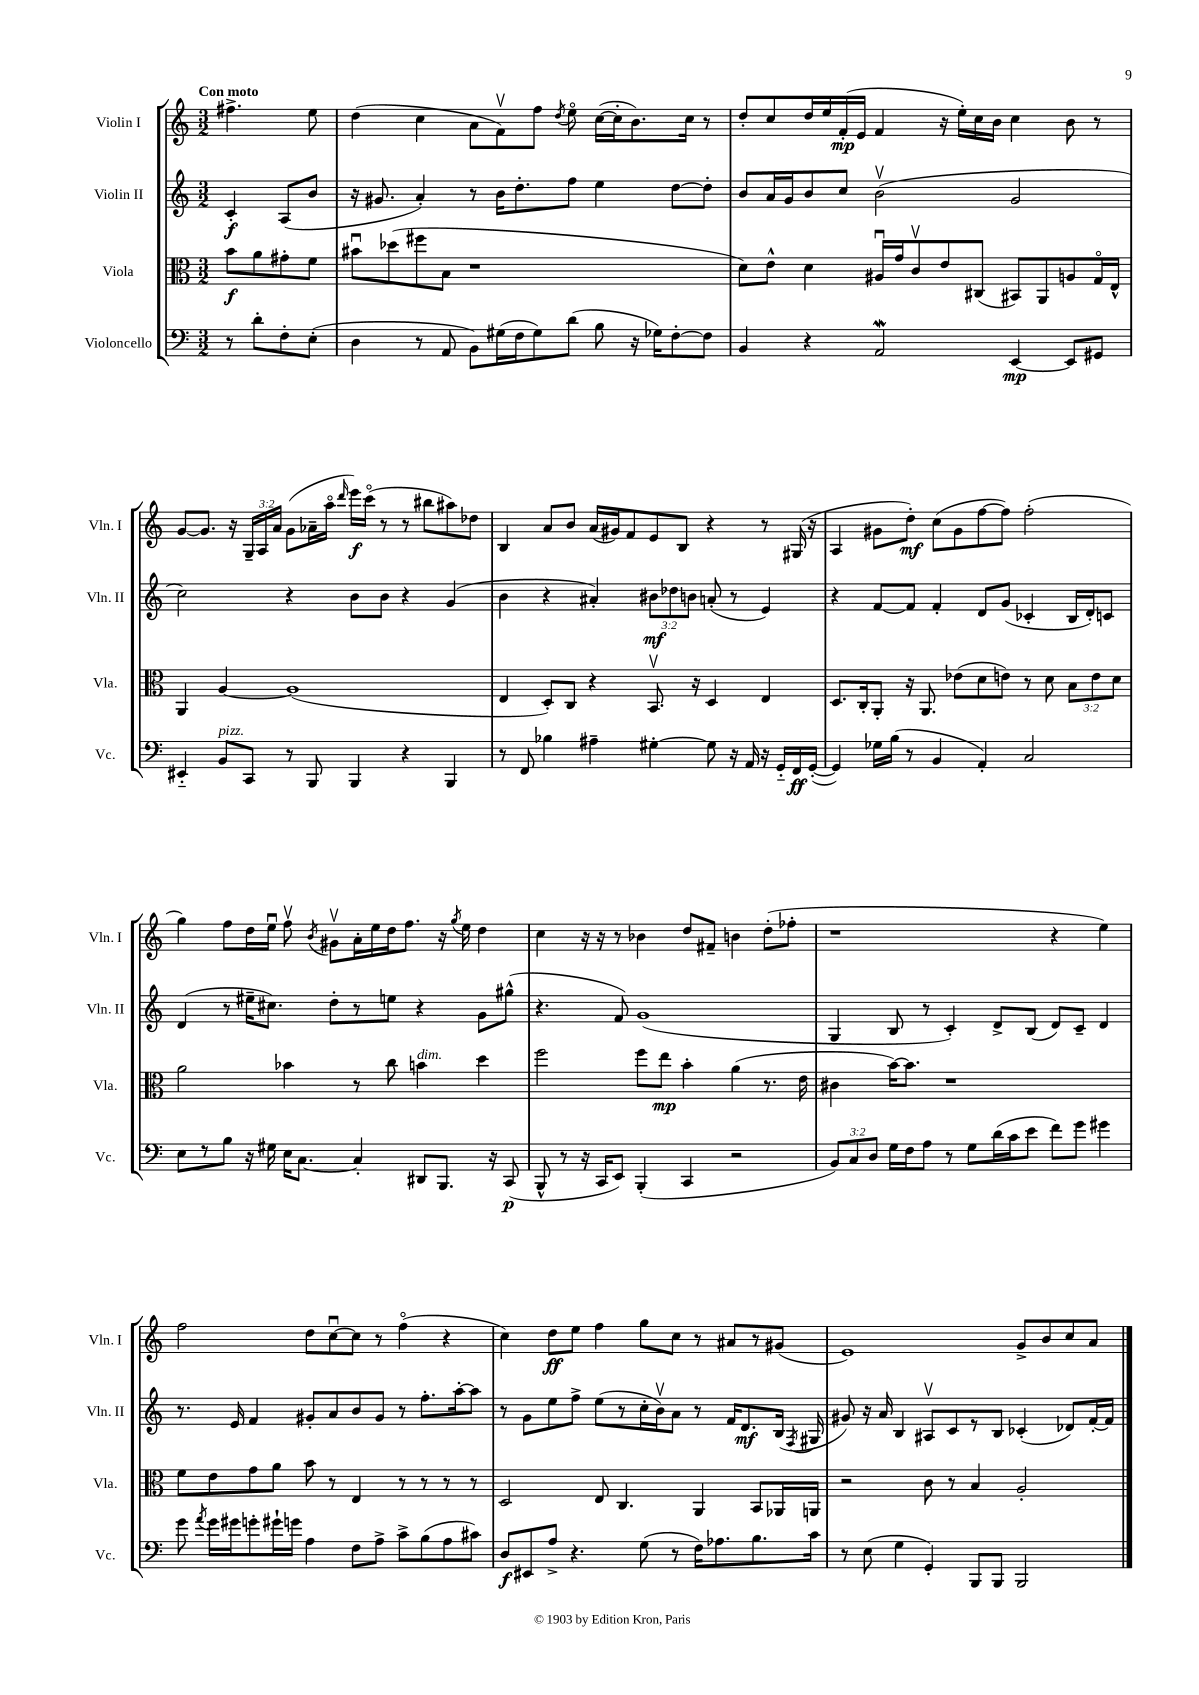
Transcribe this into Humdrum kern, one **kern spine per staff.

**kern	**kern	**kern	**kern
*staff4	*staff3	*staff2	*staff1
*clefF4	*clefC3	*clefG2	*clefG2
*k[]	*k[]	*k[]	*k[]
*M3/2	*M3/2	*M3/2	*M3/2
8r	8b\L	4c'/	4.ff#^\
8d'\L	8a\	.	.
8F'\	8g#'\	(8A/L	.
(8E'\J	8f\J	8b/J	8ee\
=	=	=	=
4D\	8b#u\L	16r	(4dd\
.	.	8.g#/	.
.	(8dd-\	.	.
8r	8ff#\	4a'/)	4cc\
8AA/	8B\J	.	.
8BB\L)	1r	8r	8a\L
(16G#\L	.	16b\LK	8fv\)
16F\J	.	8.dd'\	.
8G#\)	.	.	8ff\J
.	.	.	8qdd/
(8d\J	.	8ff\J	8eeo\
8B\	.	4ee\	([16cc\LL
.	.	.	16cc'\]J
16r	.	.	8.b\)
16G-\LK)	.	.	.
[8F'\	.	[8dd\L	.
.	.	.	16cc\Jk
8F\]J	.	8dd'\]J	8r
=	=	=	=
4BB/	8d\L)	8b/L	8dd'/L
.	8e^^\J	16a/L	8cc/
.	.	16g/J	.
4r	4d\	8b/	16dd/L
.	.	.	16ee/
.	.	8cc/J	(16f'/
.	.	.	16e/JJ
2AA/	16A#u/LL	(2bv\	4f/
.	16g/J	.	.
.	8cv/	.	.
.	8e/	.	16r
.	.	.	16ee'\LL)
.	(8C#/J	.	16cc\
.	.	.	16b\JJ
[4EE/	8BB#/L)	2g/	4cc\
.	8AA/	.	.
8EE/]L	8A/	.	8b\
8GG#/J	16Go/L	.	8r
.	16E^^/JJ	.	.
=	=	=	=
4EE#'~/	4AA/	2cc\)	[8g/L
.	.	.	8.g/]J
8BB/L	[4A/	.	.
.	.	.	16r
8CC/J	.	.	24G~/LL
.	.	.	24A/
.	.	.	24a/JJ
8r	(1A]	4r	(8g\L
8BBB/	.	.	16a-~\L
.	.	.	16aao\JJ
.	.	.	16qqddd/
4BBB/	.	8b\L	16eee\LL)
.	.	.	(16ccco\JJ
.	.	8b\J	8r
4r	.	4r	8r
.	.	.	8bb#\L
4BBB/	.	(4g/	8aa#\)
.	.	.	8dd-\J
=	=	=	=
8r	4E/	4b\	4B/
8FF/	.	.	.
4B-\	8D'/L)	4r	8a/L
.	8C/J	.	8b/J
4A#~\	4r	4a#'/)	(16a/LL
.	.	.	16g#/J)
.	.	.	8f/
[4G#'\	8.BBv/	12b#\L	8e/
.	.	12dd-\	.
.	.	.	8B/J
.	.	12b\J	.
.	16r	.	.
8G#\]	4D/	(8a'/	4r
16r	.	8r	.
16AA/	.	.	.
16r	4E/	4e/)	8r
16GG'~/LL	.	.	.
16FF/	.	.	(16G#/
([16GG'/JJ	.	.	16r
=	=	=	=
4GG/])	8.D/L	4r	4A/
.	16C'/k	.	.
16G-\LL	8AA'/J	[8f/L	8g#\L
(16B\JJ	.	.	.
8r	16r	8f/]J	8dd'\J)
.	8.AA/	.	.
4BB/	.	4f'/	(8cc\L
.	(8e-\L	.	8g#\
4AA'/)	8d\	8d/L	[8ff\
.	8e\J)	(8g/J	8ff\]J)
2C/	8r	4c-'/	(2ff'\
.	8d\	.	.
.	12B\L	16B/LL	.
.	.	16d'/J)	.
.	12e\	.	.
.	.	8c/J	.
.	12d\J	.	.
=	=	=	=
8E\L	2a\	(4d/	4gg\)
8r	.	.	.
8B\J	.	8r	8ff\L
16r	.	16ee#~\LK	16dd\L
16G#\	.	8.cc#\J)	16eeu\JJ
16E\LK	4b-\	.	8ffv\
[8.C\J	.	.	.
.	.	.	8qb/
.	.	8dd'\L	8g#v\L
4C'/]	8r	8r	16a'\L
.	.	.	16ee\
.	8cc\	8ee\J	16dd\J
.	.	.	8.ff\J
8DD#/L	4b\	4r	.
8.BBB/J	.	.	16r
.	.	.	8qgg/
.	.	.	16ee\
.	4dd\	8g\L	4dd\
16r	.	.	.
(8CC/	.	(8gg#^^\J	.
=	=	=	=
8BBB^^/	2ff\	4.r	4cc\
8r	.	.	.
16r	.	.	16r
16CC/LK	.	.	16r
8EE/J)	.	8f/)	8r
(4BBB'/	8ff\L	(1g	4b-\
.	8ee\J	.	.
4CC/	4b'\	.	8dd/L
.	.	.	8f#~/J
2r	(4a\	.	4b\
.	8.r	.	(8dd'\L
.	.	.	8ff-'\J
.	16e\	.	.
=	=	=	=
12BB/L)	4c#\	4G/	1r
12C/	.	.	.
12D/J	.	.	.
16G\LL	[16b\LK)	8B/	.
16F\J	8.b\]J	.	.
8A\J	.	8r	.
8r	1r	4c'/)	.
8G\L	.	.	.
(16d\L	.	8d^/L	.
16c\J	.	.	.
8e\J	.	(8B/J	.
8f\L)	.	8d/L)	4r
8g\J	.	8c~/J	.
4g#\	.	4d/	4ee\)
=	=	=	=
8g\	8f\L	8.r	2ff\
8qa/	.	.	.
16g\LL	8e\	.	.
16g#\J	.	16e/	.
8g'\	8g\	4f/	.
16g#`\L	8a\J	.	.
16g\JJ	.	.	.
4A\	8b\	8g#'/L	8dd\L
.	8r	8a/	[8ccu\
8F\L	4E/	8b/	8cc\]J
8A^\J	.	8g#/J	8r
8c^\L	8r	8r	(4ffo\
(8B\	8r	8.ff'\L	.
8A\	8r	.	4r
.	.	[16aa'\k	.
8c#\J)	8r	8aa\]J	.
=	=	=	=
8D/L	2D/	8r	4cc\)
8EE#/	.	8g\L	.
8A^/J	.	8ee\	8dd\L
4.r	.	8ff^\J	8ee\J
.	8E/	(8ee\L	4ff\
.	4.C/	8r	.
(8G\	.	16cc'\L	8gg\L
.	.	16bv\J)	.
8r	.	8a\J	8cc\J
16F\LK)	4AA/	8r	8r
8.A-\	.	.	.
.	.	16f/LK	8a#/L
.	.	8.d/	.
8.B\	8BB/L	.	8r
.	16AA-/L	(16B/Jk	(8g#/J
.	.	8qF/	.
16c\Jk	16AA/JJ	16G#/	.
=	=	=	=
8r	2r	8g#/)	1e)
(8E\	.	16r	.
.	.	16a/	.
4G\	.	4B/	.
4GG'/)	8c\	8A#v/L	.
.	8r	8c/	.
8BBB/L	4B/	8r	.
8BBB/J	.	8B/J	.
2BBB/	2A'/	(4c-'/	8g^/L
.	.	.	8b/
.	.	8d-/L)	8cc/
.	.	[16f'/L	8a/J
.	.	16f/]JJ	.
==	==	==	==
*-	*-	*-	*-
